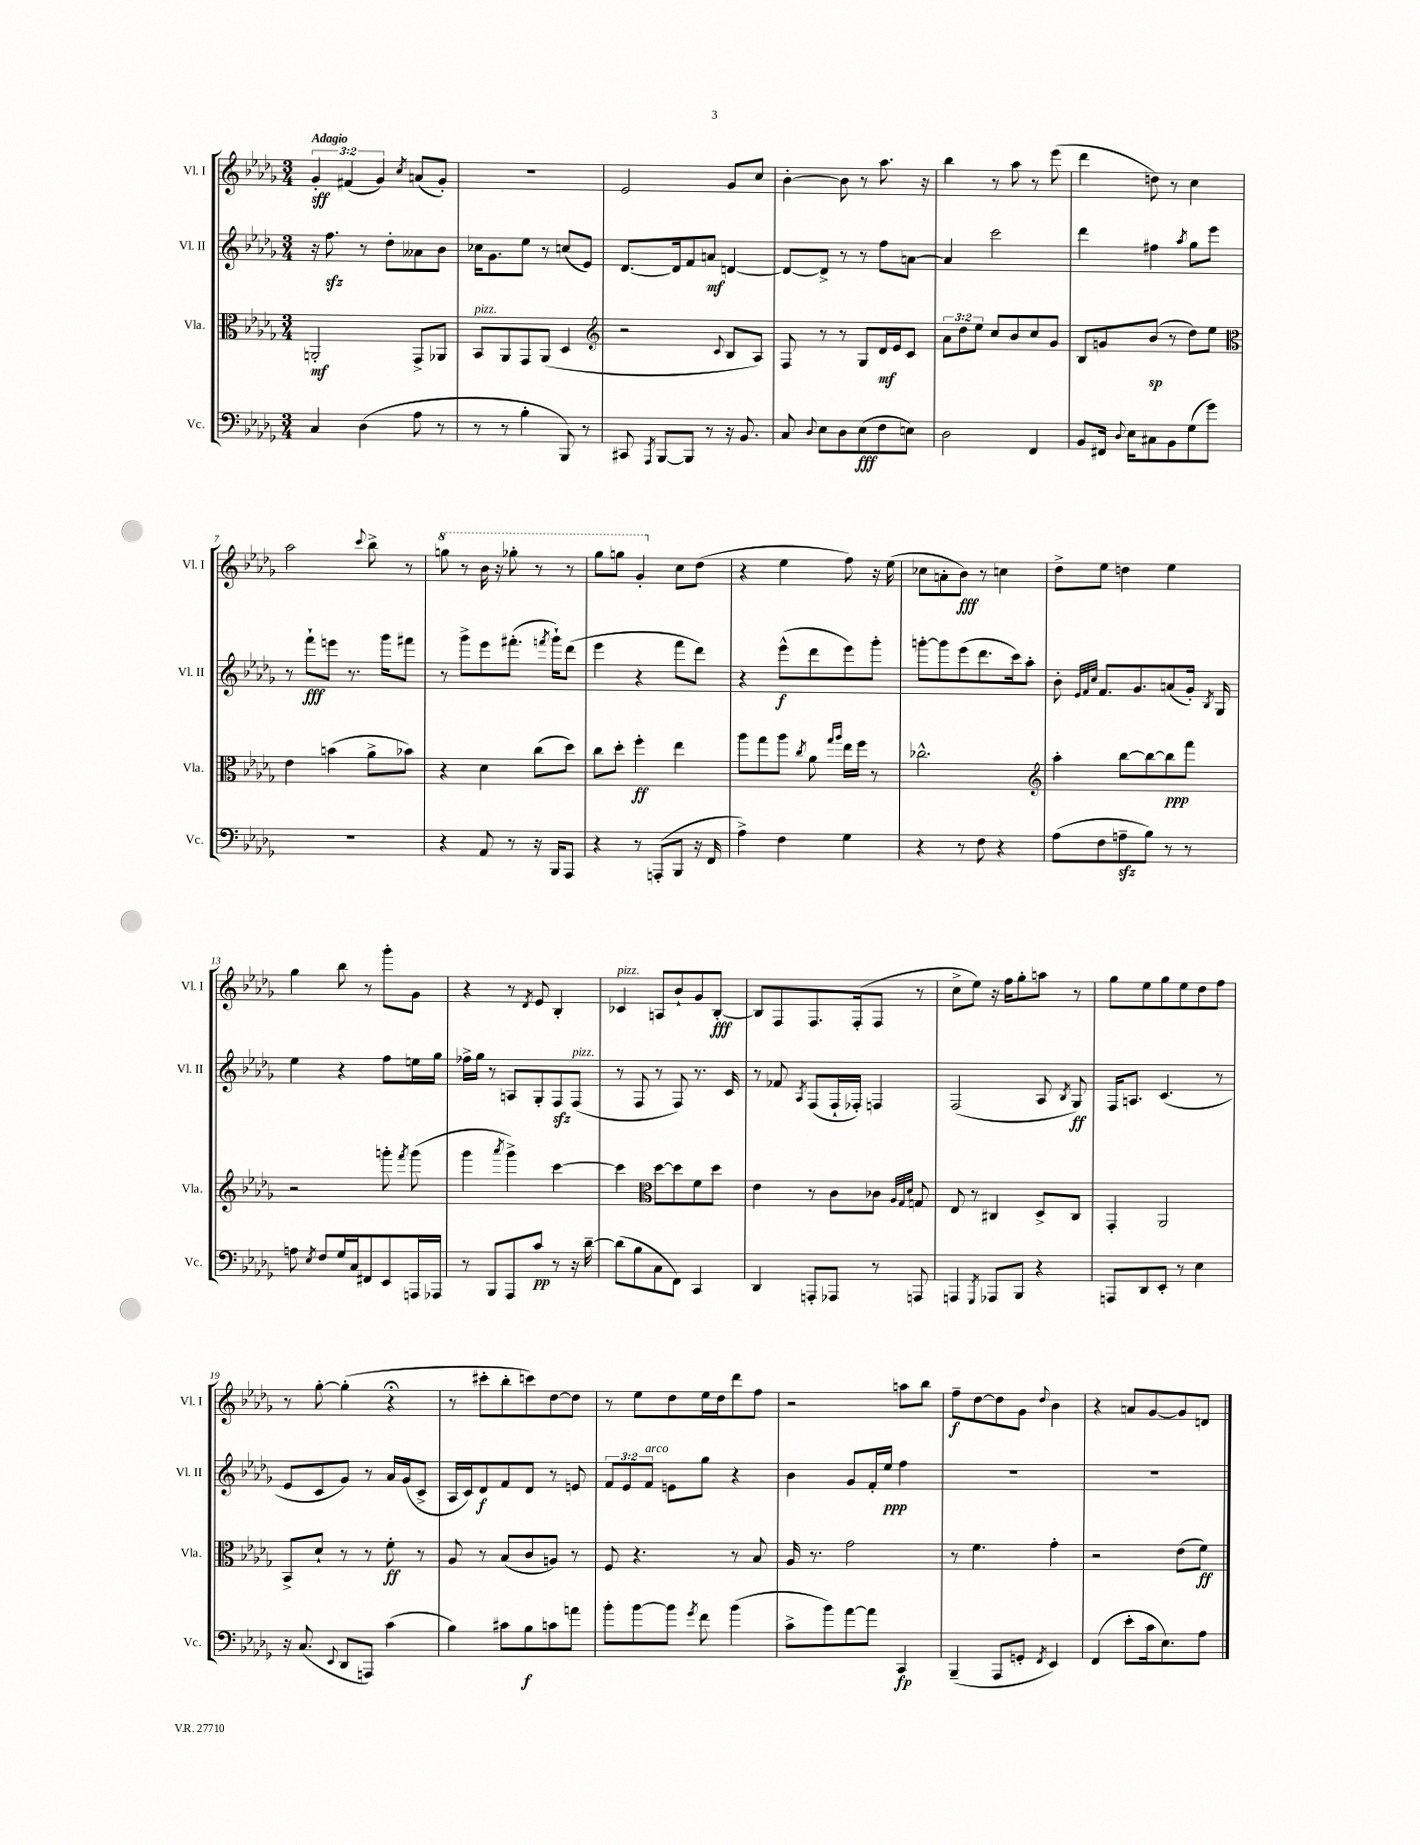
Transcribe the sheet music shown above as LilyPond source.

<<
\new StaffGroup <<
\new Staff = "s0" \with { instrumentName = "Vl. I" shortInstrumentName = "Vl. I" } {
    \clef treble \key des \major \numericTimeSignature \time 3/4 \override Staff.TupletNumber.text = #tuplet-number::calc-fraction-text \tempo "Adagio"
    \autoBeamOff \tuplet 3/2 { ges'4-.\sff fis'4( ges'4) } \acciaccatura { c''8 } a'8[( ges'8]-.) |
    R2. |
    ees'2 ges'8[ c''8] |
    bes'4~-. bes'8 r8 aes''8. r16 |
    bes''4 r8 aes''8 r8 ees'''8( |
    des'''4 d''8) r8 c''4 |
    aes''2 \appoggiatura { c'''8 } bes''8-> r8 |
    \ottava #1 g'''8 r8 bes''16 r16 ges'''8-. r8 r8 |
    ges'''8[ g'''8] ges''4-. \ottava #0 c''8[ des''8]( |
    r4 ees''4 f''8) r16 ees''16( |
    ces''8[ a'8-. bes'8]\fff) r8 c''4 |
    des''8[-> ees''8] d''4 ees''4 |
    ges''4 bes''8 r8 ges'''8[-. ges'8] |
    r4 r8 \acciaccatura { des'8 } ees'8 bes4-. |
    ces'4^\markup { \italic "pizz." } a8[ bes'8-! ges'8 bes8]~-.\fff |
    bes8[ f8 f8. f16-.( f8] r8 |
    c''8[-> ees''8]) r16 f''16[ ges''8-. a''8] r8 |
    ges''8[ ees''8 ges''8 ees''8 des''8 f''8] |
    r8 ges''8~-. ges''4-.( r4\fermata |
    r8 cis'''8[-. bes''8-. c'''8) des''8~ des''8] |
    r8 ees''8[ des''8 ees''16 des''16 des'''8 f''8] |
    r2 a''8[ bes''8] |
    f''8[--\f des''8~ des''8 ges'8] \appoggiatura { des''8 } bes'4 |
    r4 a'8[ ges'8~ ges'8 d'8] \bar "|." |
}
\new Staff = "s1" \with { instrumentName = "Vl. II" shortInstrumentName = "Vl. II" } {
    \clef treble \key des \major \numericTimeSignature \time 3/4 \override Staff.TupletNumber.text = #tuplet-number::calc-fraction-text
    \autoBeamOff r16 f''8.\sfz r8 des''8[-. aeses'8 bes'8] |
    ces''16[ ges'8. ees''8] r8 c''8[( ees'8]) |
    des'8.[~ des'16 f'8 a'8]\mf d'4~ |
    d'8[~ d'8]-> r8 r8 f''8[ a'8]~ |
    a'4 c'''2 |
    des'''4 fis''4 \acciaccatura { aes''8 } ges''8[ ees'''8] |
    r8 f'''8[-!\fff e'''8] r8. ges'''16[ fis'''8] |
    r8 ges'''8[-> ees'''8 fis'''8.]-.( \acciaccatura { f'''8 } ges'''16[-!) des'''8]( |
    ees'''4 r4 f'''8[ des'''8]) |
    r4 ees'''8[-^\f( des'''8 ees'''8) ges'''8]-. |
    g'''8[~-. g'''8 ees'''8( des'''8. c'''16) aes''8]-. |
    bes'8-. \grace { ees'32[ f'32 c''32] } f'8.[ ges'8. a'8( ges'16]-.) \acciaccatura { bes8 } ges16 |
    ees''4 r4 f''8[ e''16 ges''16] |
    fes''16[-> ges''16] r8 a8[ ges8-. f8\sfz f8]^\markup { \italic "pizz." }( |
    r8 f8 r8 f8) r8. c'16 |
    r8 fes'8 \acciaccatura { aes8 } f8[( f16-! fes16]-.) f4 |
    f2( aes8 \acciaccatura { bes8 } ges8\ff) |
    f16[ a8.] c'4.( r8 |
    ees'8[ c'8 ges'8]) r8 aes'16[ ges'16( c'8]-> |
    aes16[ c'16) des'8\f f'8 des'8] r8 e'8 |
    \tuplet 3/2 { f'8[ ees'8 f'8]^\markup { \italic "arco" } } e'8[ ges''8] r4 |
    bes'4 ges'8[ f'16-. ees''16]\ppp f''4 |
    R2. |
    R2. \bar "|." |
}
\new Staff = "s2" \with { instrumentName = "Vla." shortInstrumentName = "Vla." } {
    \clef alto \key des \major \numericTimeSignature \time 3/4 \override Staff.TupletNumber.text = #tuplet-number::calc-fraction-text
    \autoBeamOff a,2-.\mf ges,8[-> aes,8] |
    bes,8[^\markup { \italic "pizz." } aes,8 ges,8 aes,8]( des4 |
    \clef treble r2 \appoggiatura { c'8 } bes8[ aes8]) |
    f8 r8 r8 ges8[ des'16\mf ees'16 c'8] |
    \tuplet 3/2 { aes'8[ des''8 ees''8] } c''8[ bes'8 c''8 ges'8] |
    bes8[ g'8 bes'8]\sp( r8 des''8[) ees''8] |
    \clef alto ees'4 b'4( aes'8[-> bes'8]) |
    r4 des'4 c''8[( des''8]) |
    c''8[ des''8]-. f''4-.\ff ees''4 |
    aes''8[ ges''8 aes''8] \acciaccatura { c''8 } aes'8 \grace { ges''16[ aes''16] } ees''16[ f''16] r8 |
    ces''2.-^ |
    \clef treble aes''4-. bes''8[~ bes''8~ bes''8\ppp f'''8] |
    r2 g'''8-. \acciaccatura { f'''8 } g'''8( |
    ges'''4 \acciaccatura { aes'''8 } ges'''4->) c'''4~ |
    c'''4 \clef alto des''8[~ des''8 f'8 des''8] |
    ees'4 r8 c'8[ ces'8] \grace { aes32[ ges32 des'32] } g8 |
    ees8 r8 cis4 des8[-> cis8] |
    ges,4-. aes,2 |
    bes,8[-> des'8]-! r8 r8 f'8-.\ff r8 |
    aes8 r8 bes8[( c'8 a8]) r8 |
    f8 r4. r8 bes8 |
    aes16 r8. ges'2 |
    r8 f'4. ges'4-. |
    r2 ees'8[( f'8]\ff) \bar "|." |
}
\new Staff = "s3" \with { instrumentName = "Vc." shortInstrumentName = "Vc." } {
    \clef bass \key des \major \numericTimeSignature \time 3/4
    \autoBeamOff c4 des4( aes8 r8 |
    r8 r8 bes4-. bes,,8) r8 |
    cis,8 \acciaccatura { aes,,8 } bes,,8[~ bes,,8] r8 r16 bes,8. |
    c8 \appoggiatura { des8 } ees8[ des8 ees8\fff( f8 e8]) |
    des2 f,4 |
    bes,8[ fis,16] \appoggiatura { des8 } ees16[ cis8 bes,8 ges8( ges'8]) |
    R2. |
    r4 aes,8 r8 r16 bes,,16[ aes,,8] |
    r4 r8 a,,8[-.( bes,,8] r16 f,16 |
    aes4->) f4 ges4 |
    r4 r8 f8 r4 |
    aes8[( f8 a8--\sfz bes8]) r8 r8 |
    a8 \acciaccatura { ees8 } f8[ ges16 c16 fis,8 ees,8 a,,16 aes,,16] |
    r8 bes,,8[ aes,,8 c'8]\pp r8 r16 des'16~-- |
    des'8[( bes8 c8 f,8]) c,4 |
    des,4 a,,8[-. aes,,8] r8 a,,8 |
    a,,4 \acciaccatura { ges,,8 } aes,,8[ bes,,8] r4 |
    a,,8[ des,8 ees,8]-. r8 ees4 |
    r16 c8.( \appoggiatura { ees,8 } des,8[ a,,8]) c'4( |
    bes4) cis'8[ bes8\f c'8 a'8] |
    bes'8[-. bes'8~ bes'8] \acciaccatura { ges'8 } f'8 bes'4( |
    c'8[-> bes'8) aes'8~ aes'8] c,4\fp |
    bes,,4--( aes,,8[ g,8]-. \acciaccatura { f,8 } ees,4) |
    f,4( ees'8[-. c'16 ees8.) aes8] \bar "|." |
}
>>
>>
